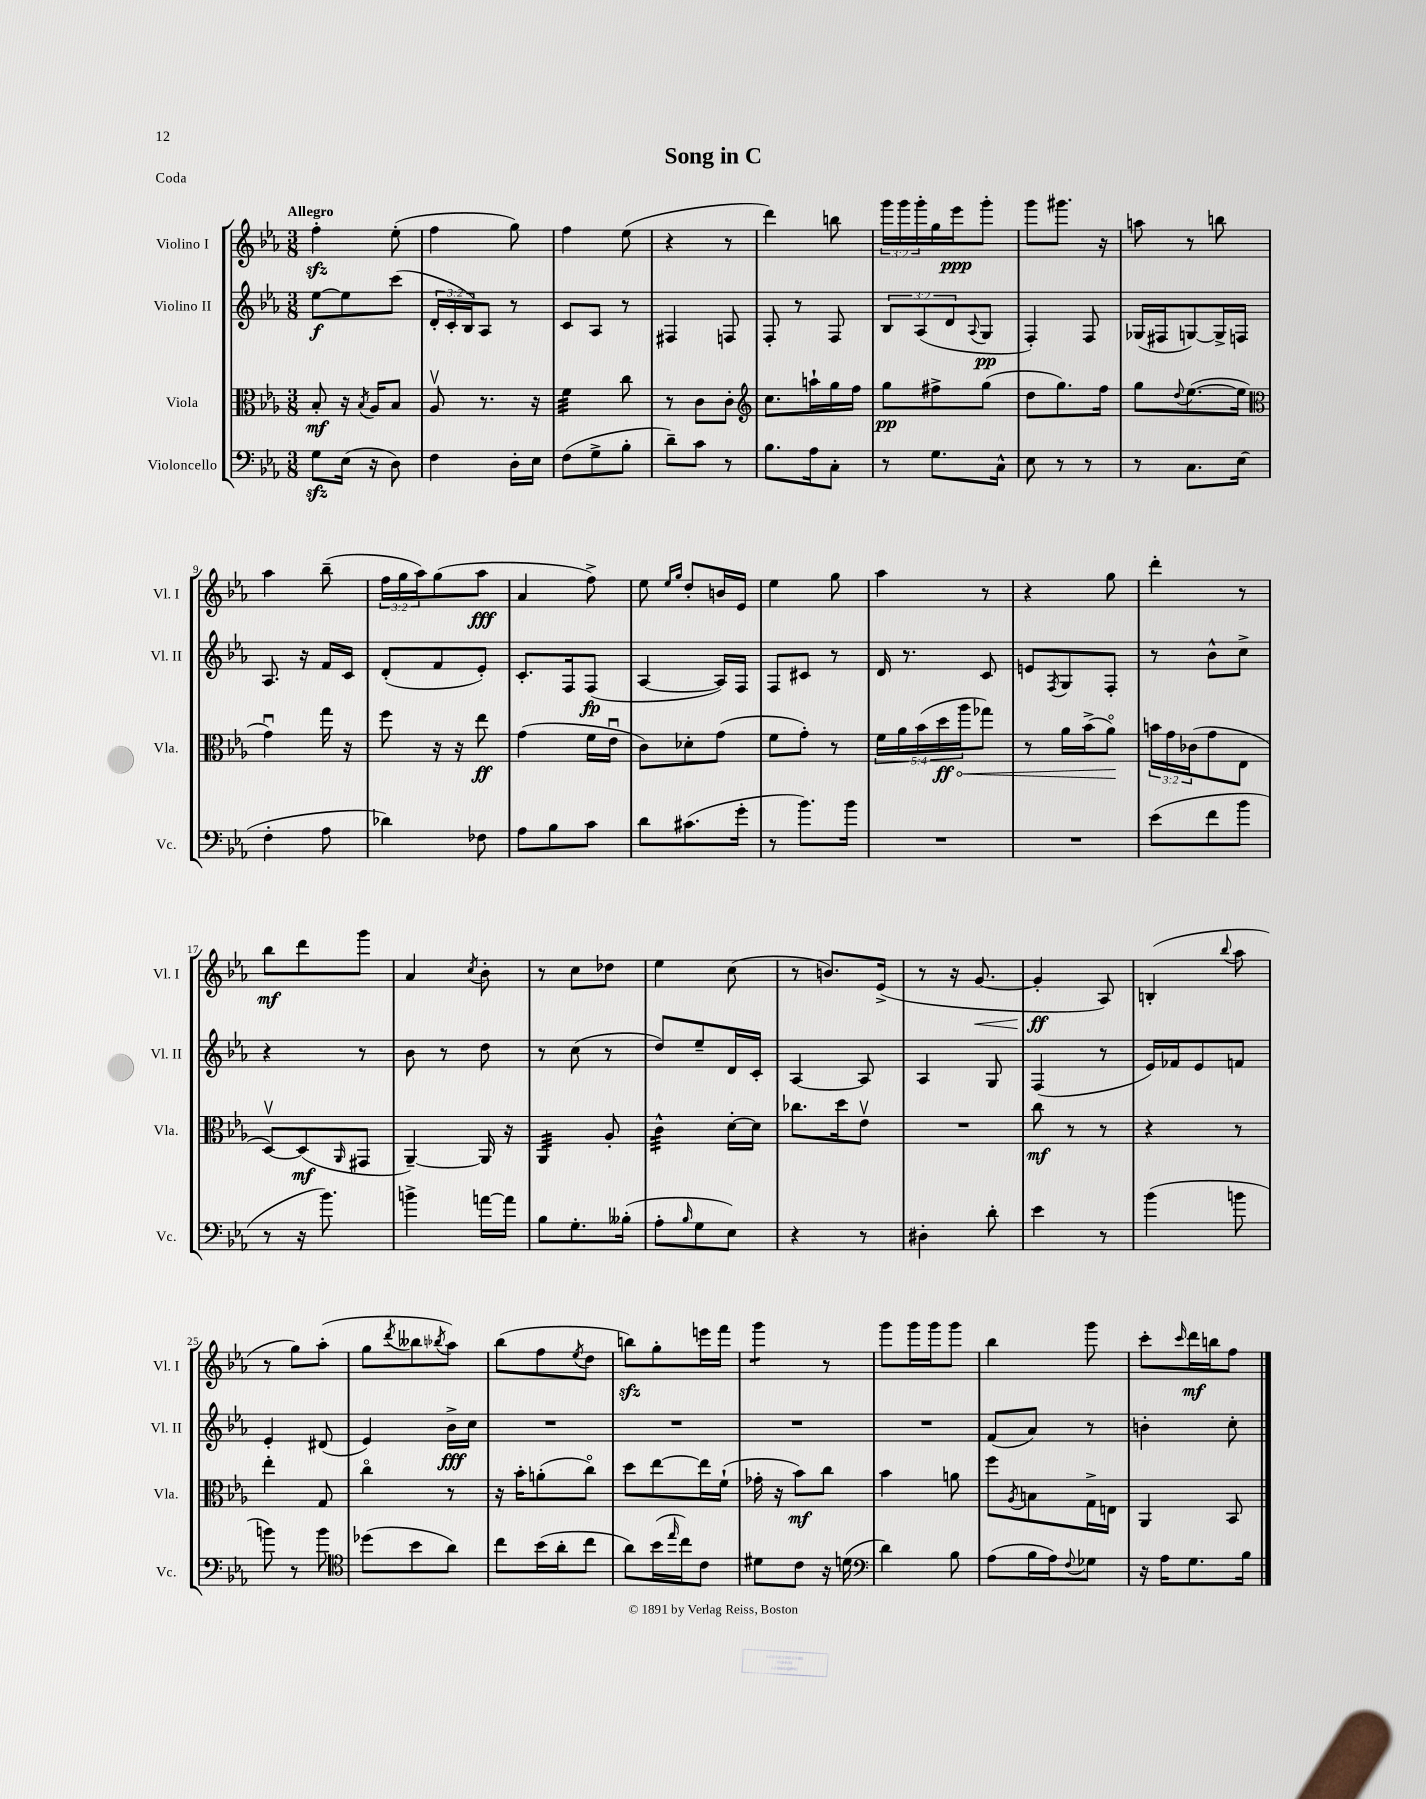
\header { title = "Song in C" piece = "Coda" }
<<
\new StaffGroup <<
\new Staff = "s0" \with { instrumentName = "Violino I" shortInstrumentName = "Vl. I" } {
    \clef treble \key ees \major \numericTimeSignature \time 3/8 \override Staff.TupletNumber.text = #tuplet-number::calc-fraction-text \tempo "Allegro"
    f''4-.\sfz ees''8-.( |
    f''4 g''8) |
    f''4 ees''8( |
    r4 r8 |
    d'''4) b''8 |
    \tuplet 3/2 { g'''16 g'''16 g'''16-. } g''16 ees'''16\ppp g'''8-. |
    g'''8 gis'''8. r16 |
    a''8 r8 b''8 |
    aes''4 bes''8--( |
    \tuplet 3/2 { f''16 g''16 aes''16) } g''8( aes''8\fff |
    aes'4 f''8->) |
    ees''8 \grace { ees''16 g''16 } d''8-. b'16 ees'16 |
    ees''4 g''8 |
    aes''4 r8 |
    r4 g''8 |
    d'''4-. r8 |
    bes''8\mf d'''8 g'''8 |
    aes'4 \acciaccatura { c''8 } bes'8-. |
    r8 c''8 des''8 |
    ees''4 c''8( |
    r8 b'8.) ees'16->( |
    r8 r16 g'8.~\< |
    g'4-.\ff\! aes8) |
    b4-.( \appoggiatura { bes''8 } aes''8 |
    r8 g''8) aes''8-.( |
    g''8 \acciaccatura { d'''8 } beses''8 \acciaccatura { bes''8 } aes''8) |
    bes''8( f''8 \acciaccatura { ees''8 } d''8 |
    b''8\sfz) g''8-. e'''16 f'''16 |
    g'''4:8 r8 |
    g'''8 g'''16 g'''16 g'''8 |
    bes''4 g'''8 |
    c'''8-. \grace { c'''16 } d'''16\mf b''16 f''8 \bar "|." |
}
\new Staff = "s1" \with { instrumentName = "Violino II" shortInstrumentName = "Vl. II" } {
    \clef treble \key ees \major \numericTimeSignature \time 3/8 \override Staff.TupletNumber.text = #tuplet-number::calc-fraction-text
    ees''8~\f ees''8 c'''8( |
    \tuplet 3/2 { d'16-. c'16-. bes16) } aes8 r8 |
    c'8 aes8 r8 |
    fis4 f8 |
    f8-. r8 f8 |
    \tuplet 3/2 { bes8 aes8( d'8 } \appoggiatura { aes8 } g8\pp |
    f4-.) f8 |
    ges16( fis16 g8~) g16-> f16 |
    aes8. r16 f'16 c'16 |
    d'8-.( f'8 ees'8-.) |
    c'8.-. f16 f8\fp( |
    aes4~ aes16) f16 |
    f8 cis'8 r8 |
    d'16 r8. c'8 |
    e'8 \acciaccatura { f8 } g8 f8-. |
    r8 bes'8-^ c''8-> |
    r4 r8 |
    bes'8 r8 d''8 |
    r8 c''8( r8 |
    d''8) ees''8-- d'16 c'16-. |
    aes4~ aes8 |
    aes4 g8 |
    f4( r8 |
    ees'16) fes'16 ees'8 f'8 |
    ees'4-. dis'8( |
    ees'4) bes'16->\fff c''16 |
    R4. |
    R4. |
    R4. |
    R4. |
    f'8( aes'8) r8 |
    b'4-. c''8-. \bar "|." |
}
\new Staff = "s2" \with { instrumentName = "Viola" shortInstrumentName = "Vla." } {
    \clef alto \key ees \major \numericTimeSignature \time 3/8 \override Staff.TupletNumber.text = #tuplet-number::calc-fraction-text
    bes8-.\mf r16 \acciaccatura { bes8 } aes16 bes8 |
    aes8\upbow r8. r16 |
    f'4:32 c''8 |
    r8 c'8 c'8-. |
    \clef treble c''8. a''16-! g''16 f''16 |
    g''8\pp fis''8-> g''8( |
    d''8 g''8.) f''16 |
    g''8 \appoggiatura { d''8 } ees''8.~( ees''16 |
    \clef alto g'4\downbow) g''16 r16 |
    f''8 r16 r16 ees''8\ff |
    g'4( f'16 ees'16\downbow |
    c'8) des'8-. g'8( |
    f'8 g'8-.) r8 |
    \tuplet 5/4 { f'16 aes'16 bes'16( \once \override Hairpin.circled-tip = ##t d''16\ff\< aes''16 } ges''8) |
    r8 aes'16 bes'16->( aes'8\flageolet\!) |
    \tuplet 3/2 { b'16 g'16 ces'16( } g'8 ees8 |
    d8~\upbow) d8\mf( \grace { aes,16 } gis,8 |
    aes,4~--) aes,16 r16 |
    aes,4:32 aes8-. |
    c'4:32-^ d'16~-. d'16 |
    ces''8. d''16 ees'8\upbow |
    R4. |
    c''8\mf r8 r8 |
    r4 r8 |
    ees''4-. g8 |
    c''4\flageolet r8 |
    r16 bes'16-. a'8-.( c''8\flageolet) |
    d''8 ees''8~ ees''16 f'16-!( |
    ges'16-. r16 bes'8\mf) c''8 |
    bes'4 a'8 |
    f''8 \acciaccatura { aes8 } b8 g16-> e16 |
    aes,4 bes,8 \bar "|." |
}
\new Staff = "s3" \with { instrumentName = "Violoncello" shortInstrumentName = "Vc." } {
    \clef bass \key ees \major \numericTimeSignature \time 3/8
    g8\sfz ees16( r16 d8) |
    f4 d16-. ees16 |
    f8( g8-> bes8-. |
    d'8--) c'8 r8 |
    bes8. aes16 c8-. |
    r8 g8. c16-^ |
    ees8 r8 r8 |
    r8 c8. ees16( |
    f4-. aes8 |
    des'4) fes8 |
    aes8 bes8 c'8 |
    d'8 cis'8.( g'16-. |
    r8 bes'8.) bes'16 |
    R4. |
    R4. |
    ees'8( f'8 bes'8 |
    r8 r16 bes'8.) |
    b'4-> a'16~ a'16 |
    bes8 g8.-. beses16-.( |
    aes8-. \grace { bes16 } g8 ees8) |
    r4 r8 |
    dis4-. d'8-. |
    ees'4 r8 |
    bes'4( b'8 |
    b'8) r8 b'8 |
    \clef tenor des''8( bes'8 aes'8) |
    c''8 bes'16( aes'16-. c''8 |
    aes'8) bes'16( \grace { ees''16 } c''16) c'8 |
    dis'8 c'8 r16 d'16( |
    \clef bass d'4) bes8 |
    aes8( bes16 aes16) \appoggiatura { f8 } ges8 |
    r16 aes16 g8. bes16 \bar "|." |
}
>>
>>
